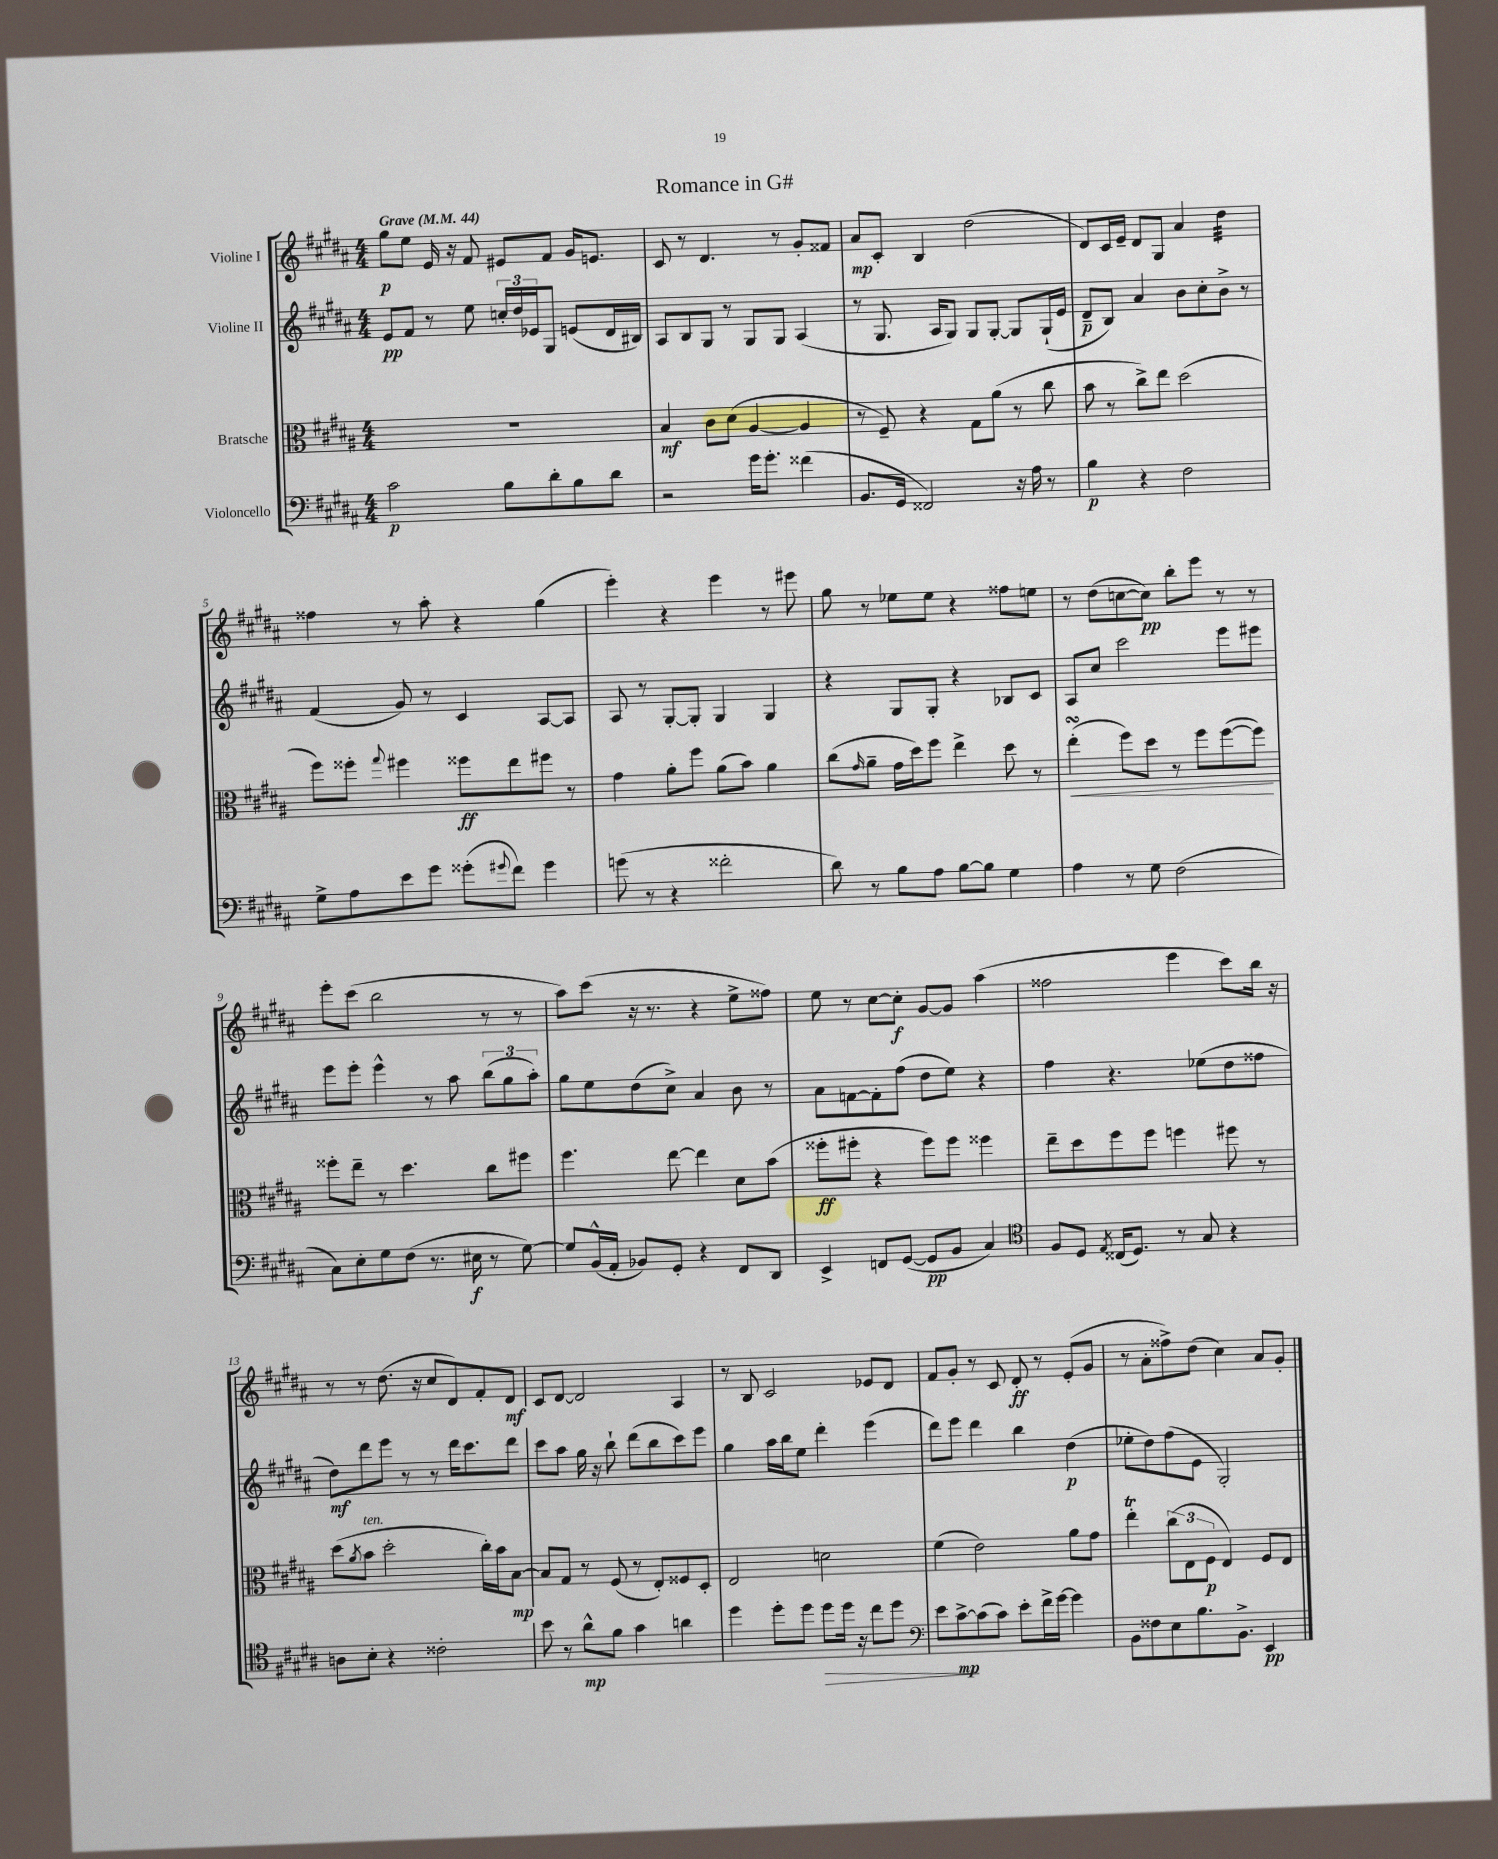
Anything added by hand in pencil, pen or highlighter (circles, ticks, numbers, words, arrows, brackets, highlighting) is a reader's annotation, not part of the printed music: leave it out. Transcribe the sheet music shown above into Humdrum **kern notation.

**kern	**dynam	**kern	**dynam	**kern	**dynam	**kern	**dynam
*part4	*part4	*part3	*part3	*part2	*part2	*part1	*part1
*staff4	*staff4	*staff3	*staff3	*staff2	*staff2	*staff1	*staff1
*I"Violoncello	*	*I"Bratsche	*	*I"Violine II	*	*I"Violine I	*
*clefF4	*	*clefC3	*	*clefG2	*	*clefG2	*
*k[f#c#g#d#a#]	*	*k[f#c#g#d#a#]	*	*k[f#c#g#d#a#]	*	*k[f#c#g#d#a#]	*
*M4/4	*	*M4/4	*	*M4/4	*	*M4/4	*
*MM44	*	*MM44	*	*MM44	*	*MM44	*
=1	=1	=1	=1	=1	=1	=1	=1
!	!	!	!	!	!	!LO:TX:a:B:t=Grave	!
2c#\	p	1r	.	8e/L	pp	8gg#\L	p
.	.	.	.	8f#/J	.	8ee\J	.
.	.	.	.	8r	.	16e/	.
.	.	.	.	.	.	16r	.
.	.	.	.	8ee\	.	8f#/	.
8B\L	.	.	.	24ccn'/LL	.	8e#X/L	.
.	.	.	.	24dd#/	.	.	.
.	.	.	.	24e-X/J	.	.	.
8d#'\	.	.	.	8G#/J	.	8f#/J	.
8B\	.	.	.	(8en/L	.	16g#/KL	.
.	.	.	.	.	.	8.en/J	.
8d#\J	.	.	.	16d#/L	.	.	.
.	.	.	.	16B#X/JJ)	.	.	.
=2	=2	=2	=2	=2	=2	=2	=2
2r	.	4B/	mf	8A#/L	.	8c#/	.
.	.	.	.	8B/	.	8r	.
.	.	8c#\L	.	8G#/J	.	4.d#/	.
.	.	(8d#\J	.	8r	.	.	.
16g#\KL	.	[4A#/	.	8G#/L	.	.	.
8.g#'\J	.	.	.	.	.	.	.
.	.	.	.	8G#/J	.	8r	.
(4f##X\	.	4A#/]	.	(4A#/	.	8g#'/L	.
.	.	.	.	.	.	8f##X/J	.
=3	=3	=3	=3	=3	=3	=3	=3
8.BB/L	.	8r	.	8r	.	8a#/L	mp
.	.	8F#~/)	.	8.G#/	.	8c#'/J	.
16GG#/Jk	.	.	.	.	.	.	.
2FF##X/)	.	4r	.	.	.	4B/	.
.	.	.	.	16A#/KL	.	.	.
.	.	.	.	8G#/J)	.	.	.
.	.	8G#\L	.	8G#/L	.	(2dd#\	.
.	.	(8a#\J	.	[8G#'/J	.	.	.
16r	.	8r	.	8G#/L]	.	.	.
16A#\	.	.	.	.	.	.	.
8r	.	8cc#\	.	(16G#`/L	.	.	.
.	.	.	.	16e/JJ	.	.	.
=4	=4	=4	=4	=4	=4	=4	=4
4B\	p	8b\	.	8d#~/L	p	8d#/L)	.
.	.	8r	.	8B/J)	.	16c#/L	.
.	.	.	.	.	.	16e~/JJ	.
4r	.	8cc#^\L)	.	4a#/	.	8d#/L	.
.	.	8ee\J	.	.	.	8G#/J	.
2F#\	.	(2dd#\	.	8b\L	.	4a#/	.
.	.	.	.	8cc#'\	.	.	.
*	*	*	*	*	*	*tremolo	*
.	.	.	.	8b^\J	.	32dd#\LLL	.
.	.	.	.	.	.	32dd#\	.
.	.	.	.	.	.	32dd#\	.
.	.	.	.	.	.	32dd#\	.
.	.	.	.	8r	.	32dd#\	.
.	.	.	.	.	.	32dd#\	.
.	.	.	.	.	.	32dd#\	.
.	.	.	.	.	.	32dd#\JJJ	.
*	*	*	*	*	*	*Xtremolo	*
!!LO:LB:g=z
=5	=5	=5	=5	=5	=5	=5	=5
8G#^\L	.	8ff#\L)	.	(4f#/	.	4ff##X\	.
8A#\	.	8ff##X'\J	.	.	.	.	.
.	.	8qqgg#/	.	.	.	.	.
8e\	.	4ff#X\	.	8g#/)	.	8r	.
8g#\J	.	.	.	8r	.	8aa#'\	.
(8g##X'\L	.	8ff##X\L	ff	4c#/	.	4r	.
8qqg#X/	.	.	.	.	.	.	.
8f#\J)	.	8ee\	.	.	.	.	.
4g#\	.	8ff#X\J	.	[8A#/L	.	(4gg#\	.
.	.	8r	.	8A#/J]	.	.	.
=6	=6	=6	=6	=6	=6	=6	=6
(8gn\	.	4g#\	.	8A#/	.	4eee'\)	.
8r	.	.	.	8r	.	.	.
4r	.	8a#'\L	.	[8G#'/L	.	4r	.
.	.	8ff#\J	.	8G#'/J]	.	.	.
2f##X'\	.	(8a#\L	.	4G#/	.	4eee\	.
.	.	8b\J)	.	.	.	.	.
.	.	4a#\	.	4G#/	.	8r	.
.	.	.	.	.	.	8eee#X\	.
=7	=7	=7	=7	=7	=7	=7	=7
8d#\)	.	(8cc#\L	.	4r	.	8gg#\	.
.	.	16qqg#/	.	.	.	.	.
8r	.	8a#~\J	.	.	.	8r	.
8B\L	.	16g#\LL	.	8G#/L	.	8ee-X\L	.
.	.	16dd#\J)	.	.	.	.	.
8A#\J	.	8ff#\J	.	8G#'/J	.	8ee-\J	.
[8B\L	.	4ee^\	.	4r	.	4r	.
8B\J]	.	.	.	.	.	.	.
4G#\	.	8dd#\	.	8B-X/L	.	8ff##X\L	.
.	.	8r	.	8c#/J	.	8een\J	.
=8	=8	=8	=8	=8	=8	=8	=8
!	!	!	!LO:HP:b	!	!	!	!
4A#\	.	(4eesSSs'\	<	8A#/L	.	8r	.
.	.	.	.	8cc#/J	.	(8dd#\L	.
8r	.	8ff#\L)	.	2ccc#\	.	[8ccn\	.
8G#\	.	8dd#\J	.	.	.	8cc\J])	pp
(2F#\	.	8r	.	.	.	8bb'\L	.
.	.	8ff#\L	.	.	.	8eee\J	.
.	.	([8ff#\	.	8eee\L	.	8r	.
.	.	8ff#\J])	.	8eee#X\J	.	8r	.
.	.	.	[	.	.	.	.
!!LO:LB:g=z
=9	=9	=9	=9	=9	=9	=9	=9
8C#\L)	.	8ff##X'\L	.	8eee\L	.	8eee'\L	.
8E'\	.	8ee~\J	.	8eee'\J	.	(8ccc#\J	.
8G#\	.	8r	.	4eee^^\	.	2bb\	.
(8F#\J	.	4.dd#\	.	.	.	.	.
8.r	.	.	.	8r	.	.	.
.	.	.	.	8aa#\	.	.	.
16E#X\	f	.	.	.	.	.	.
8r	.	8cc#\L	.	(12bb\L	.	8r	.
.	.	.	.	12gg#\	.	.	.
[8G#\)	.	8ff#X\J	.	.	.	8r	.
.	.	.	.	12aa#'\J)	.	.	.
=10	=10	=10	=10	=10	=10	=10	=10
8G#/L]	.	4.ff#\	.	8gg#\L	.	8aa#\L)	.
(16BB^^/L	.	.	.	8ee\	.	(8ccc#\J	.
16AA#'/JJ	.	.	.	.	.	.	.
8BB-X/L)	.	.	.	(8dd#\	.	16r	.
.	.	.	.	.	.	8.r	.
8GG#'/J	.	[8ee\	.	8cc#^\J)	.	.	.
4r	.	4ee\]	.	4a#/	.	4r	.
8FF#/L	.	8d#\L	.	8b\	.	8ee^\L	.
8DD#/J	.	(8b\J	.	8r	.	8ff##X\J)	.
=11	=11	=11	=11	=11	=11	=11	=11
4EE^/	.	8ff##X'\L	ff	8a#\L	.	8ee\	.
.	.	8ff#X'\J	.	[8fn\	.	8r	.
8FFn/L	.	4r	.	8f'\]	.	[8cc#\L	.
([8GG#/J	.	.	.	(8ff#\J	.	8cc#'\J]	f
8GG#/L]	pp	8ff#\L)	.	8dd#\L	.	[8g#/L	.
8BB/J	.	8ff#\J	.	8ee\J)	.	8g#/J]	.
4C#/)	.	4ff##X\	.	4r	.	(4aa#\	.
=12	=12	=12	=12	=12	=12	=12	=12
*clefC4	*	*	*	*	*	*	*
8F#/L	.	8ee~\L	.	4ff#\	.	2ff##X\	.
8D#/J	.	8dd#\	.	.	.	.	.
8qE/	.	.	.	.	.	.	.
(16C##X/KL	.	8ff#\	.	4.r	.	.	.
8.D#/J)	.	.	.	.	.	.	.
.	.	8ff#\J	.	.	.	.	.
8r	.	4ffn\	.	.	.	4eee\	.
8G#/	.	.	.	(8ee-X\L	.	.	.
4r	.	8ff#X\	.	8dd#\	.	8ccc#\L)	.
.	.	8r	.	8ff##X\J	.	16bb\Jk	.
.	.	.	.	.	.	16r	.
!!LO:LB:g=z
=13	=13	=13	=13	=13	=13	=13	=13
8An\L	.	(8dd#\L	.	8dd#\L)	mf	8r	.
.	.	8qa#/	.	.	.	.	.
!	!	!LO:TX:a:i:t=ten.	!	!	!	!	!
8B'\J	.	8b\J	.	8ddd#\	.	8r	.
4r	.	2dd#'\	.	8eee\J	.	(8.dd#\	.
.	.	.	.	8r	.	.	.
.	.	.	.	.	.	16r	.
2c##X'\	.	.	.	8r	.	8cc#/L	.
.	.	.	.	16ddd#\KL	.	8d#/)	.
.	.	.	.	8.ccc#\	.	.	.
.	.	16cc#'\LL)	.	.	.	8f#'/	.
.	.	16b\J	.	.	.	.	.
.	.	[8B\J	mp	8ddd#\J	.	8d#/J	mf
=14	=14	=14	=14	=14	=14	=14	=14
8b\	.	8B/L]	.	8ccc#\L	.	8c#/L	.
8r	.	8G#/J	.	8aa#\J	.	[8d#/J	.
8a#^^\L	mp	8r	.	16gg#\	.	2d#/]	.
.	.	.	.	16r	.	.	.
8f#\J	.	(8F#/	.	8bb`\	.	.	.
4g#\	.	8r	.	(8ddd#\L	.	.	.
.	.	8E'/L)	.	8bb\	.	.	.
4an\	.	8F##X/	.	8ccc#\)	.	4A#/	.
.	.	8D#'/J	.	8eee\J	.	.	.
=15	=15	=15	=15	=15	=15	=15	=15
4dd#\	.	2E/	.	4gg#\	.	8r	.
.	.	.	.	.	.	8B/	.
8dd#'\L	.	.	.	16aa#\LL	.	2c#/	.
.	.	.	.	16bb\J	.	.	.
8dd#\J	.	.	.	8ee\J	.	.	.
!	!LO:HP:b	!	!	!	!	!	!
8dd#\L	>	2dn\	.	4ddd#'\	.	.	.
16dd#\Jk	.	.	.	.	.	.	.
16r	.	.	.	.	.	.	.
8cc#\L	.	.	.	(4eee\	.	8e-X/L	.
8dd#\J	.	.	.	.	.	8d#/J	.
=16	=16	=16	=16	=16	=16	=16	=16
*clefF4	*	*	*	*	*	*	*
8e\L	.	(4f#\	.	8ddd#\L)	.	8f#/L	.
[8c#^\	mp	.	.	8eee\J	.	8g#'/J	.
(8c#\]	]	2e\)	.	4ddd#\	.	8r	.
8c#\J)	.	.	.	.	.	8c#/	.
8e'\L	.	.	.	4bb\	.	8d#'/	ff
16f#^\L	.	.	.	.	.	8r	.
[16g#\JJ	.	.	.	.	.	.	.
4g#\]	.	8a#\L	.	(4dd#\	p	(8e'/L	.
.	.	8g#\J	.	.	.	8g#/J	.
=17	=17	=17	=17	=17	=17	=17	=17
8BB\L	.	4eeT'\	.	8ee-X'\L	.	8r	.
8F##X\	.	.	.	8dd#\)	.	8a#'\L	.
8E\	.	(12cc#\L	.	(8ff#\	.	8ff##X^\)	.
.	.	12E\	.	.	.	.	.
8.B\	.	.	.	8e\J	.	(8dd#\J	.
.	.	12F#\J	p	.	.	.	.
.	.	4E/)	.	2G#'/)	.	4cc#\)	.
8.BB^\J	.	.	.	.	.	.	.
4EE/	pp	8F#/L	.	.	.	8a#/L	.
.	.	8E/J	.	.	.	8g#'/J	.
==	==	==	==	==	==	==	==
*-	*-	*-	*-	*-	*-	*-	*-
